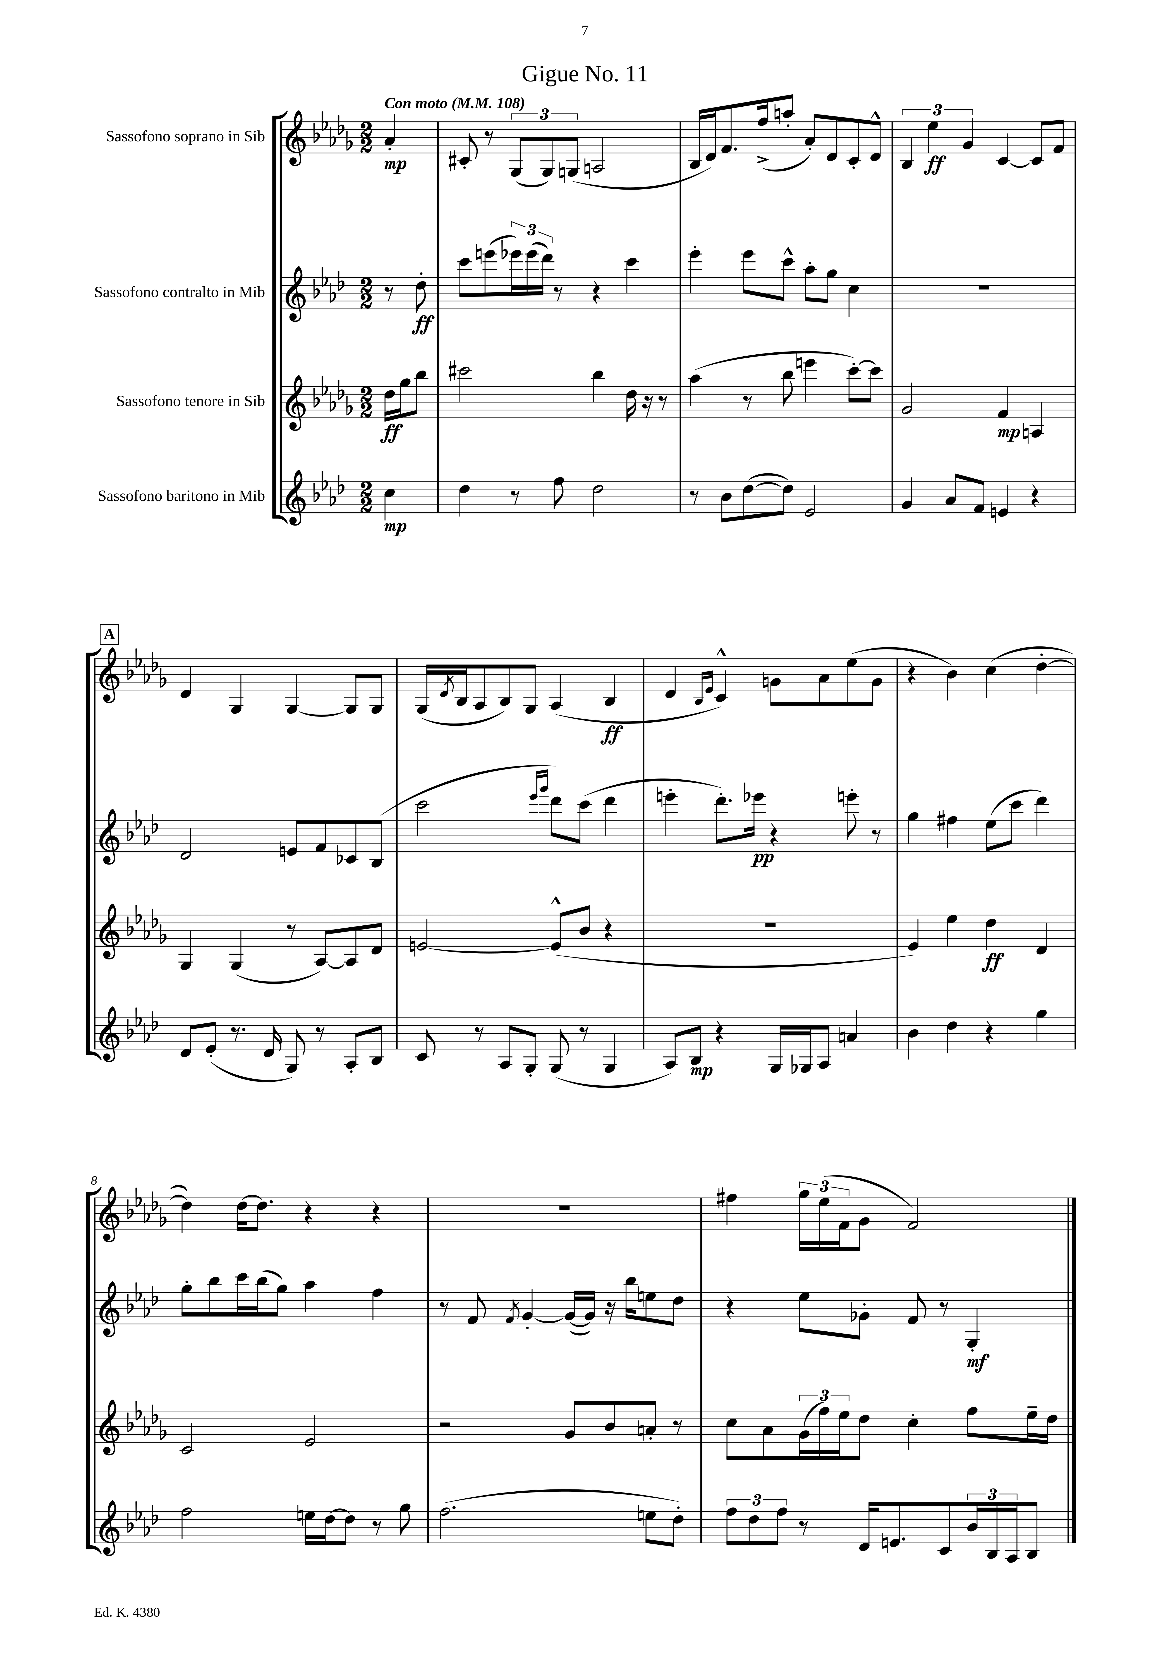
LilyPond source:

\header { title = "Gigue No. 11" }
<<
\new StaffGroup <<
\new Staff = "s0" \with { instrumentName = "Sassofono soprano in Sib" } {
    \clef treble \key des \major \numericTimeSignature \time 2/2 \partial 4 \tempo "Con moto" 4 = 108
    aes'4-.\mp |
    cis'8-. r8 \tuplet 3/2 { ges8( ges8) g8( } a2 |
    bes16 des'16) f'8. f''16->( a''8-. aes'8-.) des'8 c'8-. des'8-^ |
    \tuplet 3/2 { bes4 ees''4\ff ges'4 } c'4~ c'8 f'8 |
    \mark \markup { \box "A" } des'4 ges4 ges4~ ges8 ges8 |
    ges16( \acciaccatura { des'8 } bes16 aes8 bes8) ges8 aes4( bes4\ff |
    des'4 \grace { bes16 ees'16 } c'4-^) g'8 aes'8 ees''8( g'8 |
    r4 bes'4) c''4( des''4~-. |
    des''4) des''16~ des''8. r4 r4 |
    r1 |
    fis''4 \tuplet 3/2 { ges''16 ees''16( f'16 } ges'8 f'2) \bar "|." |
}
\new Staff = "s1" \with { instrumentName = "Sassofono contralto in Mib" } {
    \clef treble \key aes \major \numericTimeSignature \time 2/2 \partial 4
    r8 des''8-.\ff |
    c'''8 e'''8( \tuplet 3/2 { ees'''16) ees'''16( des'''16) } r8 r4 c'''4 |
    ees'''4-. ees'''8 c'''8-^ aes''8-. g''8 c''4 |
    R1 |
    \mark \markup { \box "A" } des'2 e'8 f'8 ces'8 bes8( |
    c'''2 \grace { ees'''16 g'''16 } des'''8) c'''8( des'''4 |
    e'''4-. des'''8.-.) ees'''16\pp r4 e'''8-. r8 |
    g''4 fis''4 ees''8( c'''8 des'''4) |
    g''8-. bes''8 c'''16 bes''16( g''8) aes''4 f''4 |
    r8 f'8 \acciaccatura { f'8 } g'4~-. g'16~( g'16) r16 bes''16 e''8 des''8 |
    r4 ees''8 ges'8-. f'8 r8 g4-.\mf \bar "|." |
}
\new Staff = "s2" \with { instrumentName = "Sassofono tenore in Sib" } {
    \clef treble \key des \major \numericTimeSignature \time 2/2 \partial 4
    des''16\ff ges''16 bes''8 |
    cis'''2 bes''4 des''16 r16 r8 |
    aes''4( r8 bes''8 e'''4 c'''8~-.) c'''8 |
    ges'2 f'4\mp a4 |
    \mark \markup { \box "A" } ges4 ges4( r8 aes8~) aes8 des'8 |
    e'2~ e'8-^( bes'8 r4 |
    r1 |
    ees'4) ees''4 des''4\ff des'4 |
    c'2 ees'2 |
    r2 ges'8 bes'8 a'8-. r8 |
    c''8 aes'8 \tuplet 3/2 { ges'16( f''16) ees''16 } des''8 c''4-. f''8 ees''16-- des''16 \bar "|." |
}
\new Staff = "s3" \with { instrumentName = "Sassofono baritono in Mib" } {
    \clef treble \key aes \major \numericTimeSignature \time 2/2 \partial 4
    c''4\mp |
    des''4 r8 f''8 des''2 |
    r8 bes'8 des''8~( des''8) ees'2 |
    g'4 aes'8 f'8 e'4 r4 |
    \mark \markup { \box "A" } des'8 ees'8-.( r8. des'16 g8) r8 aes8-. bes8 |
    c'8 r8 aes8 g8-. g8( r8 g4 |
    aes8) bes8\mp r4 g16 ges16 aes8 a'4 |
    bes'4 des''4 r4 g''4 |
    f''2 e''16 des''16~ des''8 r8 g''8 |
    f''2.( e''8 des''8-.) |
    \tuplet 3/2 { f''8 des''8 f''8 } r8 des'16 e'8. c'8 \tuplet 3/2 { bes'16 bes16 aes16 } bes8 \bar "|." |
}
>>
>>
